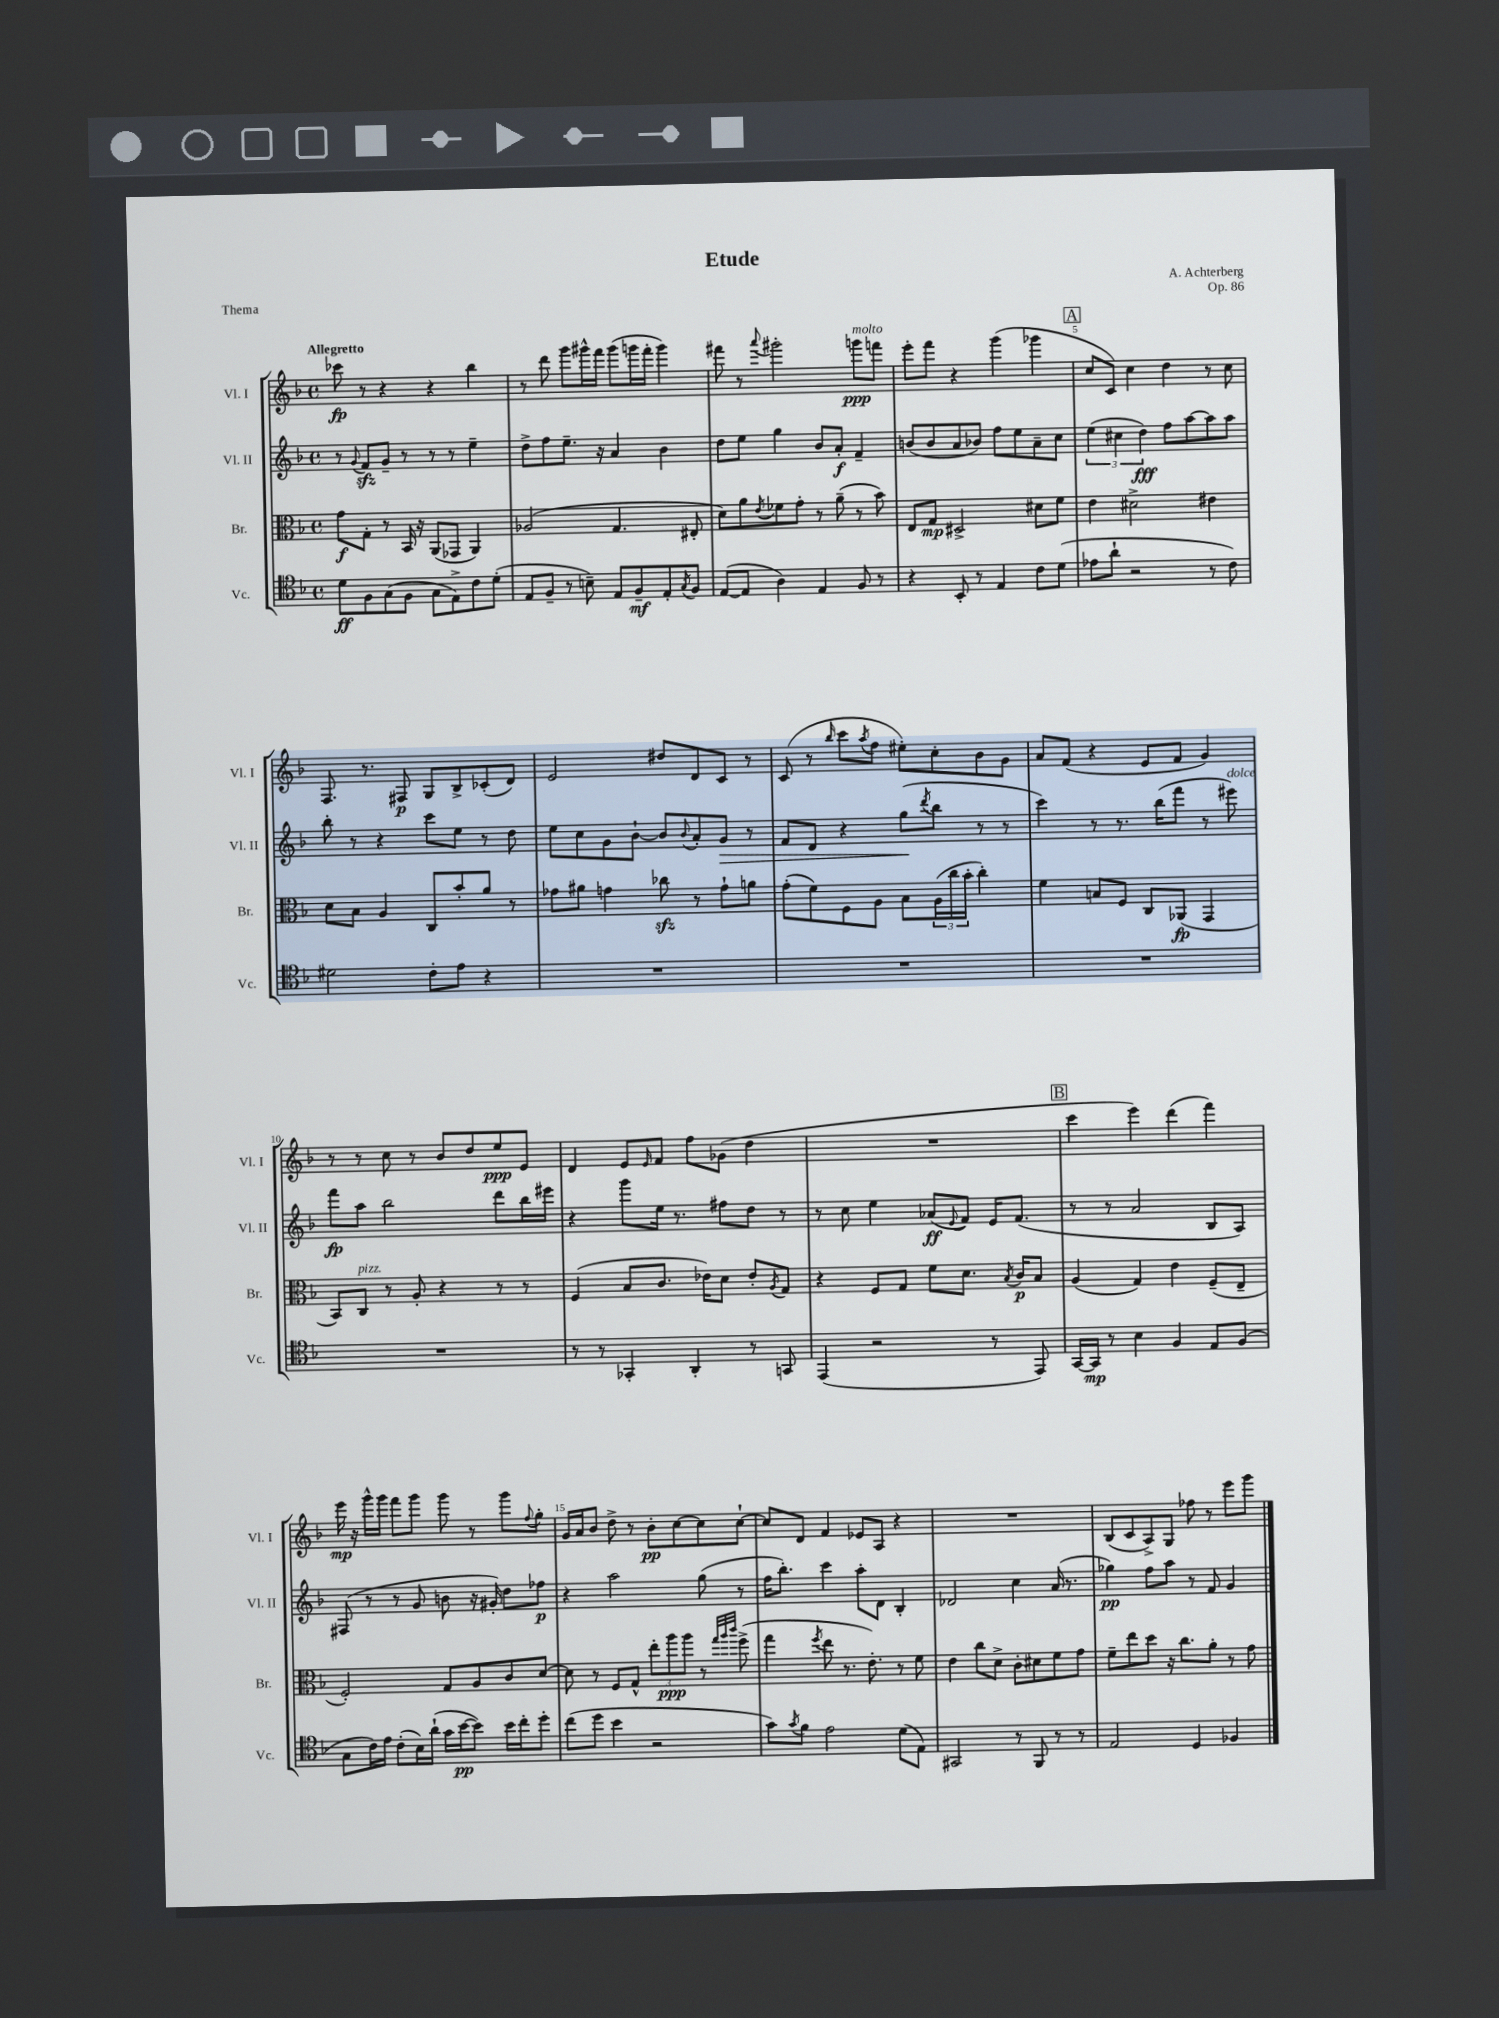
\header { title = "Etude" composer = "A. Achterberg" opus = "Op. 86" piece = "Thema" }
<<
\new StaffGroup <<
\new Staff = "s0" \with { instrumentName = "Vl. I" shortInstrumentName = "Vl. I" } {
    \clef treble \key f \major \defaultTimeSignature \time 4/4 \tempo "Allegretto"
    ces'''8\fp r8 r4 r4 bes''4 |
    r8 d'''8 g'''8 gis'''16-^ f'''16 gis'''8( g'''16 f'''16-. g'''4) |
    fis'''8 r8 \appoggiatura { a'''8 } gis'''2-. g'''8\ppp^\markup { \italic "molto" } f'''8 |
    e'''8-. f'''8 r4 g'''4( ges'''4 |
    \mark \markup { \box "A" } c''8 c'8) c''4 d''4 r8 c''8 |
    f8. r8. fis8\p g8 bes8-> ces'8-.( d'8) |
    e'2 dis''8 d'8 c'8 r8 |
    c'8( r8 \grace { bes''16 } c'''8 \acciaccatura { a''8 } f''8 eis''8-.) c''8-. bes'8 g'8 |
    a'8 f'8( r4 e'8 f'8 g'4) |
    r8 r8 c''8 r8 bes'8 d''8 e''8\ppp e'8 |
    d'4 e'8 \grace { e'16 } f'8 f''8 ges'8( d''4 |
    R1 |
    \mark \markup { \box "B" } c'''4 e'''4) d'''4( f'''4) |
    e'''16\mp r16 g'''16-^ g'''16 f'''8 g'''8 g'''8 r8 g'''8 \appoggiatura { f''8 } g''8-. |
    g'16 a'16 bes'8 d''8-> r8 bes'8-.\pp c''8~ c''8 c''8~-! |
    c''8 d'8 f'4 ees'8 a8 r4 |
    R1 |
    bes8( c'8 a8->) g8 fes''8 r8 e'''8 g'''8 \bar "|." |
}
\new Staff = "s1" \with { instrumentName = "Vl. II" shortInstrumentName = "Vl. II" } {
    \clef treble \key f \major \defaultTimeSignature \time 4/4
    r8 \appoggiatura { g'8 } f'8\sfz g'8-- r8 r8 r8 e''4-- |
    d''8-> f''8 e''8.-- r16 a'4 bes'4 |
    d''8 e''8 g''4 bes'8 a'8-.\f f'4-- |
    b'8( b'8 a'8 bes'8) f''8 e''8 a'8-- c''8 |
    \mark \markup { \box "A" } \tuplet 3/2 { e''4( cis''4 d''4\fff) } f''8 a''8~ a''8 a''8 |
    bes''8-. r8 r4 c'''8 e''8 r8 d''8 |
    e''8 c''8 g'8 bes'8~-! bes'8 \appoggiatura { bes'8 } a'8-. g'8\> r8 |
    f'8 d'8 r4 g''8\!( \acciaccatura { d'''8 } bes''8 r8 r8 |
    c'''4) r8 r8. bes''16( f'''8 r8 eis'''8^\markup { \italic "dolce" }) |
    f'''8\fp a''8 bes''2 d'''8 bes''16 eis'''16 |
    r4 g'''8 e''16 r8. fis''8 d''8 r8 |
    r8 c''8 e''4 aes'8\ff( \appoggiatura { e'8 } f'8) e'16 f'8.( |
    \mark \markup { \box "B" } r8 r8 a'2 bes8 a8) |
    fis8( r8 r8 g'8 b'8 r16 gis'16-.) d''8 fes''8\p |
    r4 a''2 g''8( r8 |
    f''16 bes''8.-.) c'''4 a''8-. d'8 bes4-. |
    des'2 c''4 a'16( r8. |
    ges''4\pp) f''8 a''8 r8 f'8 g'4 \bar "|." |
}
\new Staff = "s2" \with { instrumentName = "Br." shortInstrumentName = "Br." } {
    \clef alto \key f \major \defaultTimeSignature \time 4/4
    g'8\f g8-. r8 bes,16 r16 a,8( ges,8 a,4) |
    aes2( g4. eis8-. |
    d'8) a'8 \acciaccatura { e'8 } fes'8 g'8-. r8 a'8--( r8 bes'8) |
    e8 g8\mp dis2-> dis'8 f'8 |
    \mark \markup { \box "A" } e'4 dis'2-> eis'4 |
    d'8 bes8 a4 c8 bes'8-. a'8 r8 |
    ges'8 ais'8 g'4 ces''8\sfz r8 g'8-! a'8 |
    g'8-.( f'8) f8 a8 bes8 \tuplet 3/2 { a16( c''16 bes'16-. } c''4-.) |
    f'4 b8 f8 c8 aes,8\fp( g,4 |
    bes,8) c8^\markup { \italic "pizz." } r8 a8-. r4 r8 r8 |
    f4( bes8 c'8. ees'16) d'8 ees'8-. \acciaccatura { a8 } g8 |
    r4 f8 g8 f'8 d'8. \acciaccatura { bes8 } c'16\p bes8 |
    \mark \markup { \box "B" } a4( g4) e'4 f8--( e8-- |
    f2-.) g8 a8 c'8 d'8~ |
    d'8 r8 f8 g8-^ \tuplet 3/2 { e''8-. a''8\ppp a''8 } r8 \grace { g''32 a''32 c'''32 } f''8->( |
    g''4 \acciaccatura { f''8 } e''8 r8. e'8.-.) r8 f'8 |
    e'4 c''8 d'8-> c'8-. dis'8 f'8 g'8 |
    f'8-- e''8 d''8 r16 c''8. a'8-. r8 g'8 \bar "|." |
}
\new Staff = "s3" \with { instrumentName = "Vc." shortInstrumentName = "Vc." } {
    \clef tenor \key f \major \defaultTimeSignature \time 4/4
    d'8\ff f8 g8( f8 g8 e8->) c'8 d'8-.( |
    e8 f8-- r8 b8--) e8 f8--\mf e8-. \acciaccatura { g8 } f8 |
    e8~( e8 a4) e4 f8 r8 |
    r4 bes,8-. r8 e4 c'8 d'8( |
    \mark \markup { \box "A" } ees'8 a'8-! r2 r8 c'8) |
    dis'2 c'8-. e'8 r4 |
    R1 |
    R1 |
    R1 |
    R1 |
    r8 r8 ges,4-. a,4-. r8 g,8 |
    e,4( r2 r8 e,8) |
    \mark \markup { \box "B" } g,16~ g,16\mp r8 bes4 f4 e8 f8( |
    g8 c'16) e'16 c'8-.( bes16) a'16-!( g'16 bes'16~\pp bes'8) bes'16 c''16-. d''8-. |
    c''8( d''8 bes'4 r2 |
    g'8) \acciaccatura { g'8 } f'8 e'2 d'8( e8) |
    gis,2 r8 f,8 r8 r8 |
    e2 d4 fes4 \bar "|." |
}
>>
>>
\layout { \context { \Score \override BarNumber.break-visibility = ##(#f #t #t) barNumberVisibility = #(every-nth-bar-number-visible 5) } }
